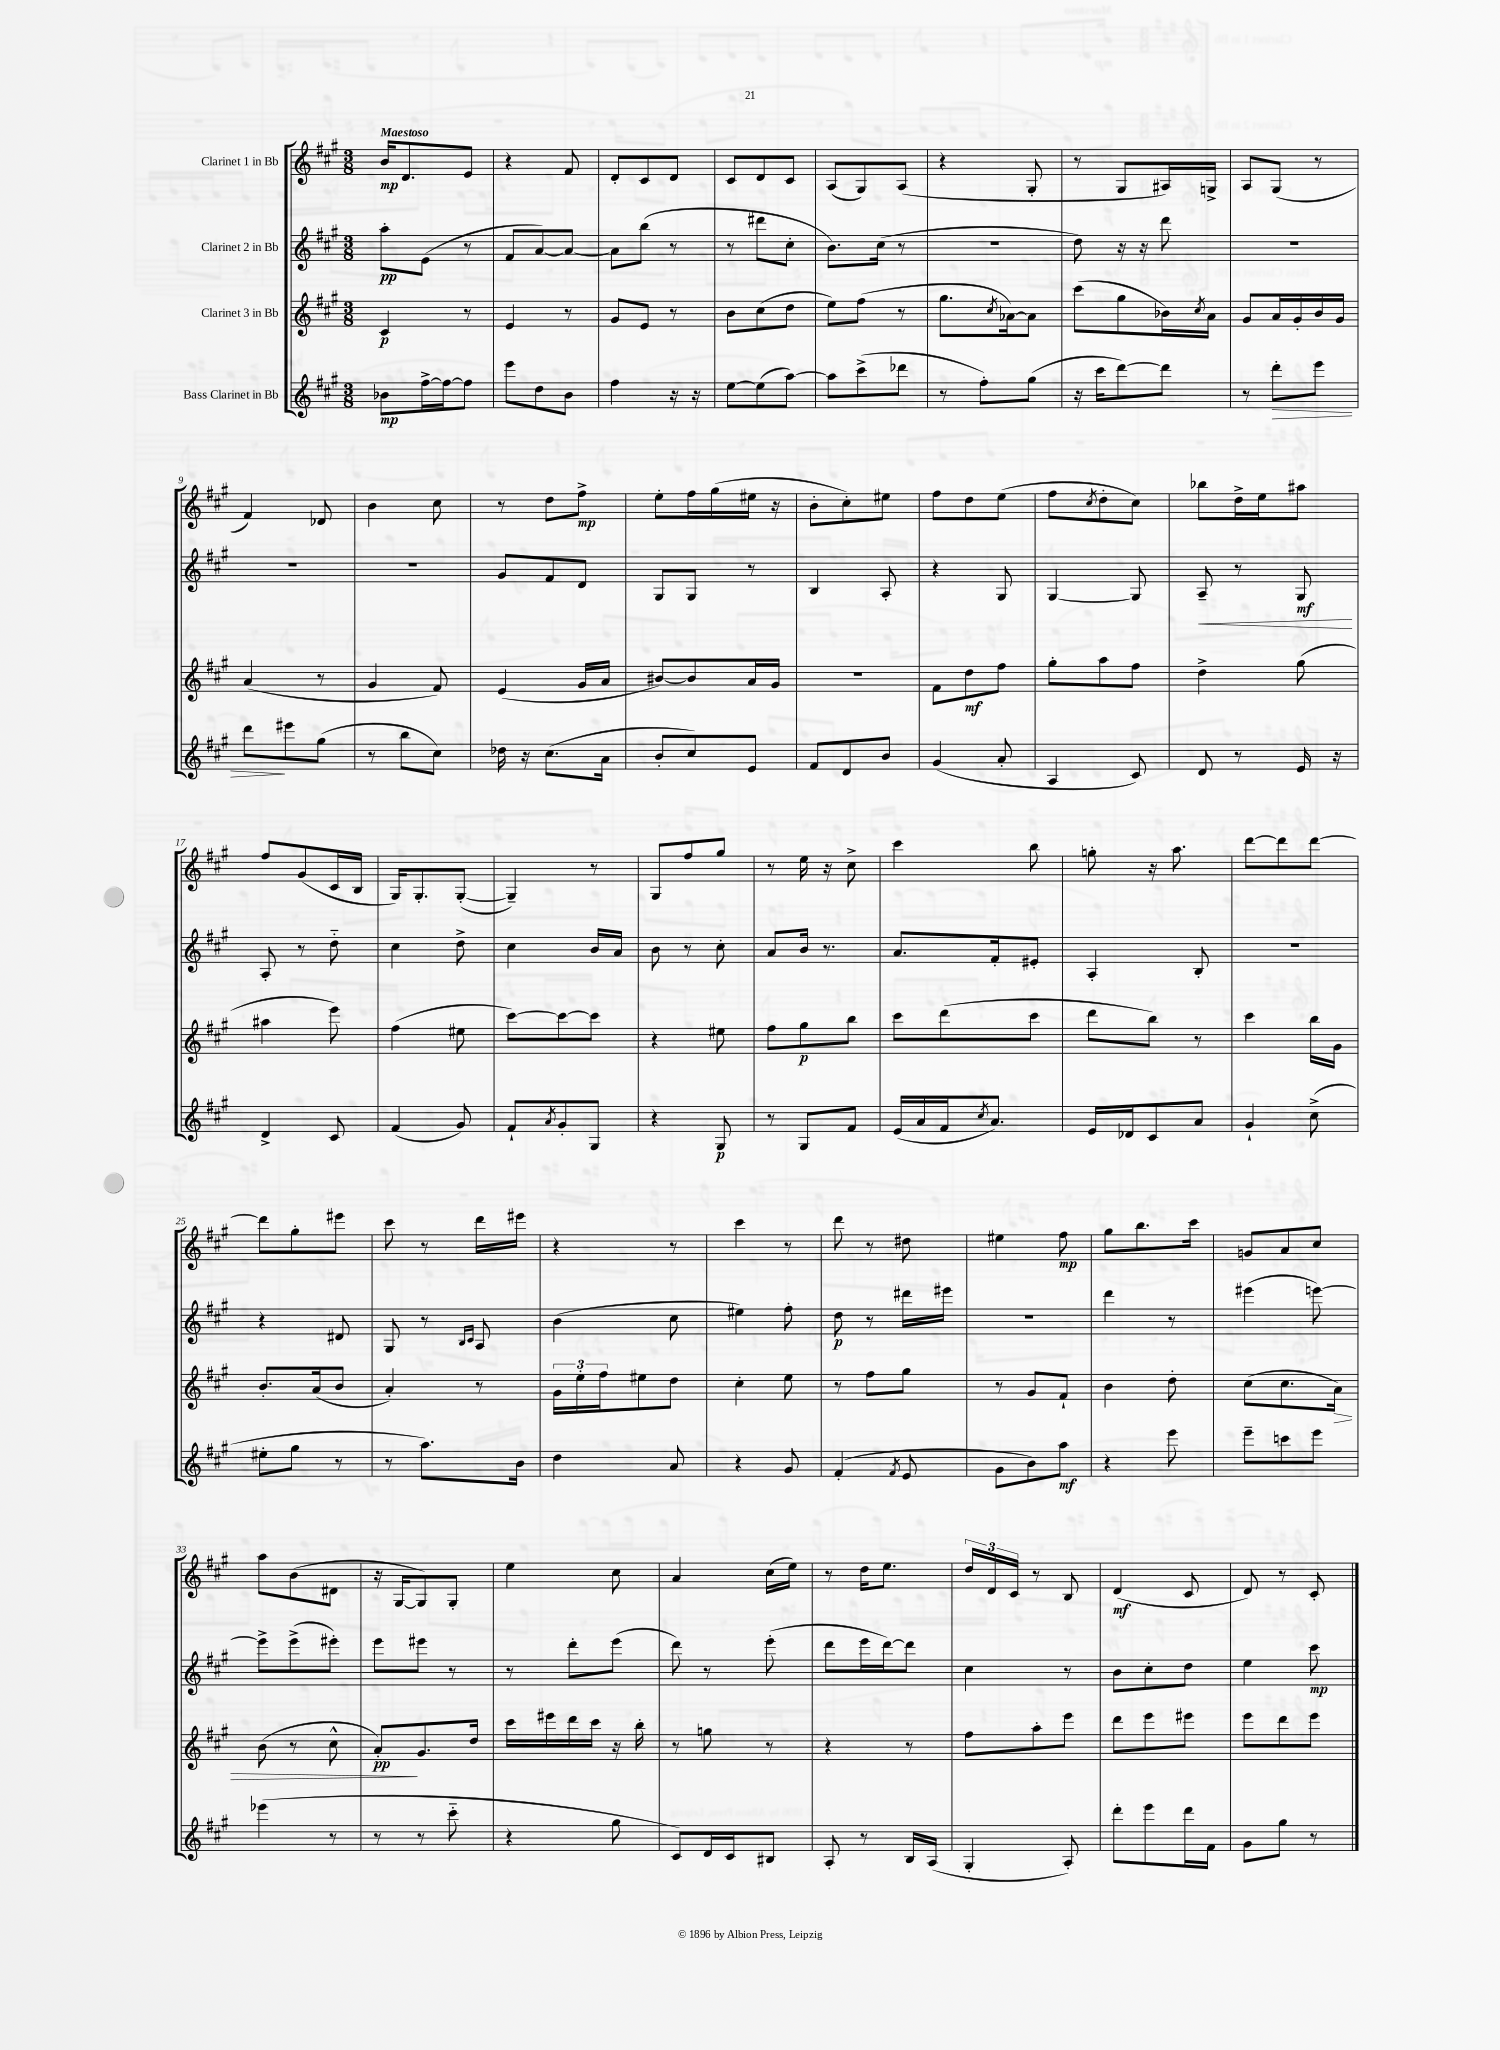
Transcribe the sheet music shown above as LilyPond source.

<<
\new StaffGroup <<
\new Staff = "s0" \with { instrumentName = "Clarinet 1 in Bb" } {
    \clef treble \key a \major \numericTimeSignature \time 3/8 \tempo "Maestoso"
    b'16\mp d'8. e'8 |
    r4 fis'8 |
    d'8-. cis'8 d'8 |
    cis'8 d'8 cis'8 |
    a8( gis8) a8( |
    r4 gis8-. |
    r8 gis8 ais16) g16-> |
    a8 gis8( r8 |
    fis'4) des'8 |
    b'4 cis''8 |
    r8 d''8 fis''8->\mp |
    e''8-. fis''16 gis''16( eis''16 r16 |
    b'8-. cis''8-.) eis''8 |
    fis''8 d''8 e''8( |
    fis''8 \acciaccatura { cis''8 } d''8-. cis''8) |
    bes''8 d''16-> e''16 ais''8 |
    fis''8 gis'8( cis'16 b16 |
    gis16) gis8.-. gis8~-.( |
    gis4--) r8 |
    gis8 fis''8 gis''8 |
    r8 e''16 r16 cis''8-> |
    cis'''4 b''8 |
    g''8-. r16 a''8. |
    d'''8~ d'''8 d'''8~ |
    d'''8 gis''8-. eis'''8 |
    cis'''8 r8 d'''16 eis'''16 |
    r4 r8 |
    cis'''4 r8 |
    d'''8 r8 dis''8 |
    eis''4 fis''8\mp |
    gis''8 b''8. cis'''16 |
    g'8 a'8 cis''8 |
    a''8 b'8( dis'8 |
    r16 gis16~ gis8) gis8-. |
    e''4 cis''8 |
    a'4 cis''16( e''16) |
    r8 d''16 e''8. |
    \tuplet 3/2 { d''16 d'16 cis'16 } r8 b8 |
    d'4\mf( cis'8 |
    d'8) r8 cis'8-. \bar "|." |
}
\new Staff = "s1" \with { instrumentName = "Clarinet 2 in Bb" } {
    \clef treble \key a \major \numericTimeSignature \time 3/8
    a''8-.\pp e'8( r8 |
    fis'8 a'8~) a'8~ |
    a'8 b''8( r8 |
    r8 dis'''8 cis''8-. |
    b'8.) cis''16( r8 |
    R4. |
    d''8) r16 r16 d'''8 |
    R4. |
    R4. |
    R4. |
    gis'8 fis'8 d'8 |
    gis8 gis8 r8 |
    b4 a8-. |
    r4 gis8 |
    gis4~ gis8 |
    a8--\< r8 gis8\mf\! |
    a8-. r8 d''8-_ |
    cis''4 d''8-> |
    cis''4 b'16 a'16 |
    b'8 r8 cis''8-. |
    a'8 b'16 r8. |
    a'8. fis'16-. eis'8-. |
    a4-. b8-. |
    R4. |
    r4 dis'8 |
    gis8 r8 \grace { b16 cis'16 } a8 |
    b'4( cis''8 |
    eis''4) fis''8-. |
    d''8\p r8 dis'''16 eis'''16 |
    R4. |
    d'''4 r8 |
    eis'''4( e'''8~) |
    e'''8-> e'''8->( eis'''8-.) |
    e'''8 eis'''8 r8 |
    r8 d'''8-. e'''8( |
    d'''8) r8 e'''8-.( |
    d'''8 e'''16 d'''16~) d'''8 |
    cis''4 r8 |
    b'8 cis''8-. d''8 |
    e''4 cis'''8\mp \bar "|." |
}
\new Staff = "s2" \with { instrumentName = "Clarinet 3 in Bb" } {
    \clef treble \key a \major \numericTimeSignature \time 3/8
    cis'4\p r8 |
    e'4 r8 |
    gis'8 e'8 r8 |
    b'8 cis''8( d''8 |
    e''8) fis''8( r8 |
    gis''8. \acciaccatura { cis''8 } aes'16~) aes'8 |
    cis'''8( gis''8 bes'16) \acciaccatura { cis''8 } a'16 |
    gis'8 a'16 gis'16-. b'16 gis'16 |
    a'4( r8 |
    gis'4 fis'8) |
    e'4( gis'16 a'16 |
    bis'8~) bis'8 a'16 gis'16 |
    R4. |
    fis'8 d''8\mf fis''8 |
    gis''8-. a''8 fis''8 |
    d''4-> gis''8( |
    ais''4 e'''8) |
    fis''4( eis''8 |
    cis'''8~) cis'''8~ cis'''8 |
    r4 eis''8 |
    fis''8 gis''8\p b''8 |
    cis'''8 d'''8( cis'''8 |
    d'''8 b''8) r8 |
    cis'''4 b''16 gis'16 |
    b'8.-. a'16( b'8 |
    a'4-.) r8 |
    \tuplet 3/2 { gis'16 e''16-. fis''16 } eis''8 d''8 |
    cis''4-. e''8 |
    r8 fis''8 gis''8 |
    r8 gis'8 fis'8-! |
    b'4 d''8-. |
    cis''8( cis''8. a'16\>) |
    b'8( r8 cis''8-^ |
    a'8-.\pp\!) gis'8. d''16 |
    cis'''16 eis'''16 d'''16 cis'''16 r16 b''16-. |
    r8 g''8 r8 |
    r4 r8 |
    fis''8 a''8-. e'''8 |
    d'''8 e'''8 eis'''8 |
    e'''8 d'''8 e'''8 \bar "|." |
}
\new Staff = "s3" \with { instrumentName = "Bass Clarinet in Bb" } {
    \clef treble \key a \major \numericTimeSignature \time 3/8
    bes'8\mp fis''16~-> fis''16~ fis''8 |
    e'''8 d''8 b'8 |
    fis''4 r16 r16 |
    e''8~ e''8( a''8~) |
    a''8 cis'''8->( des'''8 |
    r8 fis''8-.) gis''8( |
    r16 cis'''16 d'''8~) d'''8 |
    r8 d'''8-.\> e'''8 |
    d'''8\! eis'''8 gis''8( |
    r8 b''8 cis''8) |
    des''16 r16 cis''8.( a'16 |
    b'8-. cis''8) e'8 |
    fis'8 d'8 b'8 |
    gis'4( a'8-. |
    a4 cis'8) |
    d'8 r8 e'16 r16 |
    d'4-> cis'8 |
    fis'4( gis'8) |
    fis'8-! \acciaccatura { a'8 } gis'8-. gis8 |
    r4 gis8\p |
    r8 gis8 fis'8 |
    e'16( a'16 fis'16 \acciaccatura { cis''8 } a'8.) |
    e'16 des'16 cis'8 a'8 |
    gis'4-! cis''8->( |
    eis''8-. gis''8 r8 |
    r8 a''8.) b'16 |
    d''4 a'8 |
    r4 gis'8 |
    fis'4-.( \acciaccatura { fis'8 } e'8 |
    gis'8 b'8) a''8\mf |
    r4 e'''8 |
    e'''8-- c'''8 e'''8 |
    ees'''4( r8 |
    r8 r8 cis'''8-_ |
    r4 gis''8 |
    cis'8) d'16 cis'16 bis8 |
    a8-. r8 b16 a16( |
    gis4-. a8-.) |
    d'''8-. e'''8 d'''16 fis'16 |
    gis'8 gis''8 r8 \bar "|." |
}
>>
>>
